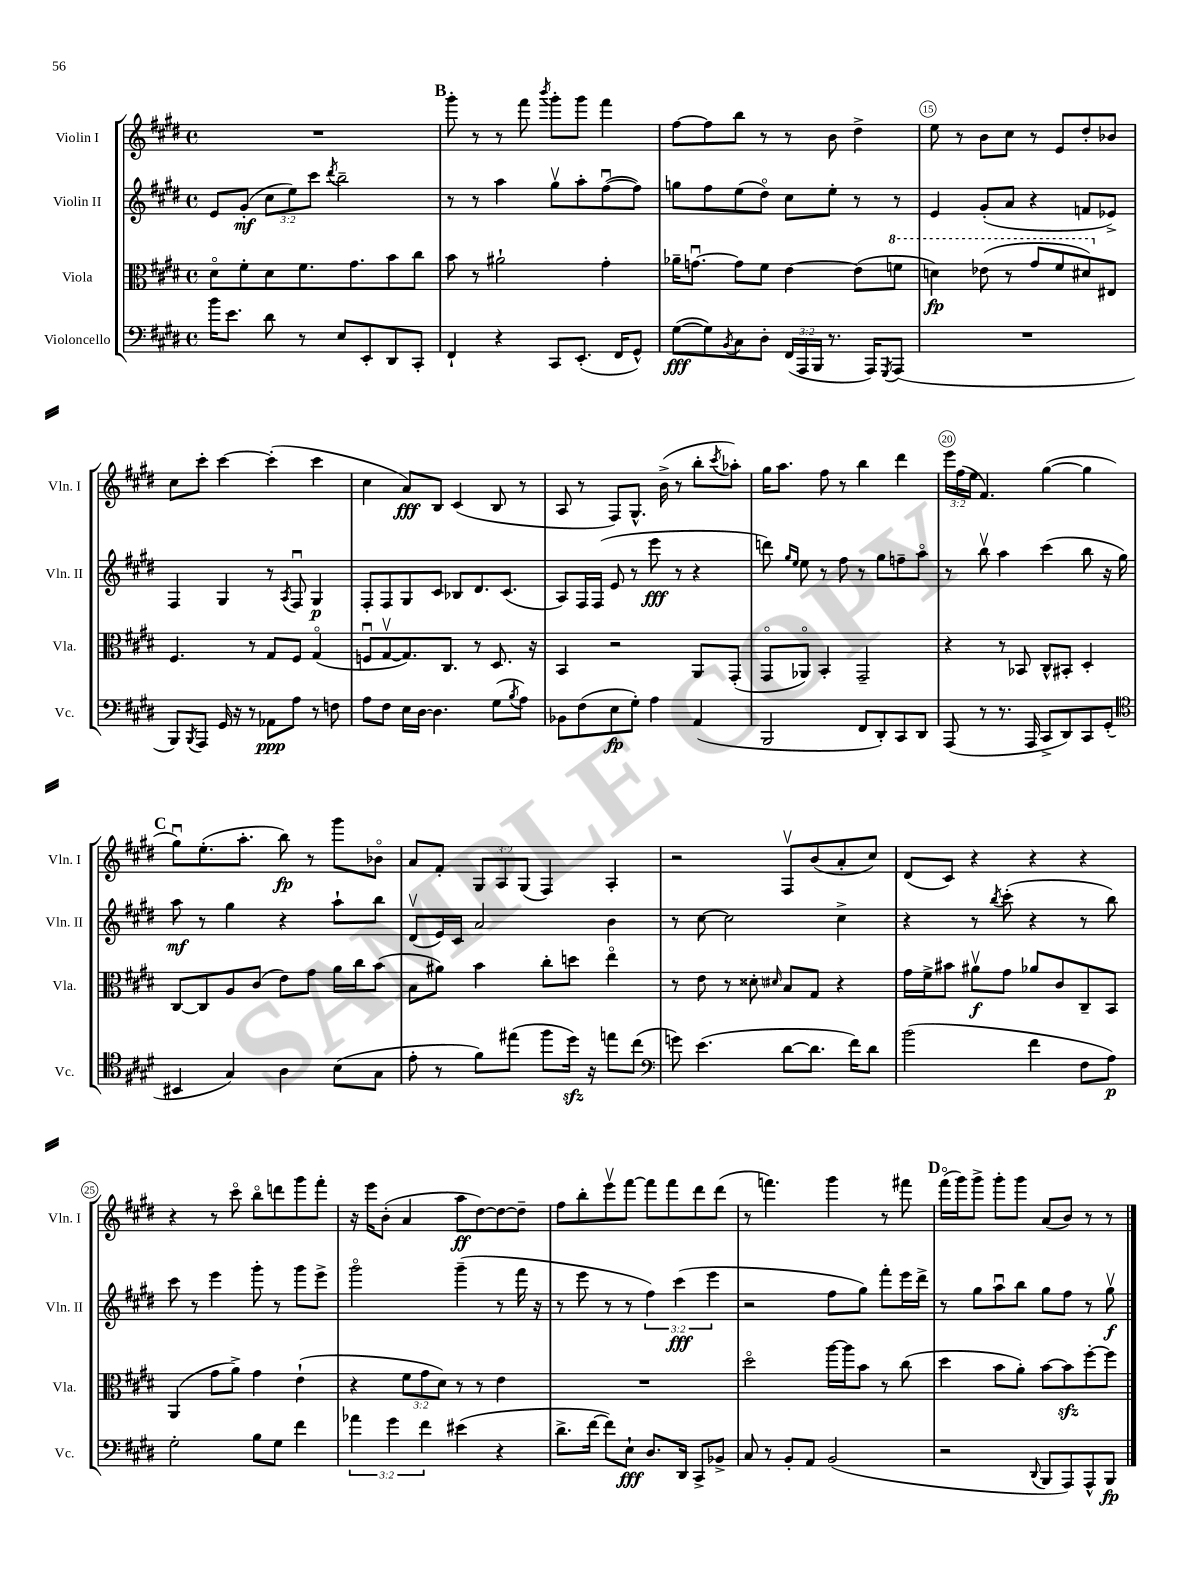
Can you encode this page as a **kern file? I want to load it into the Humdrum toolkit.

**kern	**kern	**kern	**kern
*staff4	*staff3	*staff2	*staff1
*clefF4	*clefC3	*clefG2	*clefG2
*k[f#c#g#d#]	*k[f#c#g#d#]	*k[f#c#g#d#]	*k[f#c#g#d#]
*M4/4	*M4/4	*M4/4	*M4/4
*met(c)	*met(c)	*met(c)	*met(c)
16b\LK	8d#o\L	8e/L	1r
8.e\J	.	.	.
.	8f#'\	(8g#'/J	.
8d#\	8d#\	12cc#\L	.
.	.	12ee\)	.
8r	8.f#\	.	.
.	.	12ccc#\J	.
.	.	8qddd#/	.
8E/L	.	2bb~\	.
.	8.g#\	.	.
8EE'/	.	.	.
8DD#/	8b\	.	.
8CC#'/J	8cc#\J	.	.
=	=	=	=
4FF#`/	8b\	8r	8ggg#'\
.	8r	8r	8r
4r	2a#`\	4aa\	8r
.	.	.	8fff#\
.	.	.	8qbbb/
8CC#/L	.	8gg#v\L	8ggg#'\L
(8.EE'/J	.	8aa'\	8ggg#\J
.	4g#'\	([8ff#u\	4fff#\
16FF#/LK	.	.	.
8GG#^^/J)	.	8ff#\]J)	.
=	=	=	=
([8G#\L	16a-~\LK	8gg\L	[8ff#\L
.	[8.gu\J	.	.
8G#\])	.	8ff#\	8ff#\]
8qBB/	.	.	.
8C#\	8g\]L	(8ee\	8bb\J
8D#'\J	8f#\J	8dd#o\J)	8r
(24FF#/LL	[4e\	8cc#\L	8r
24AAA/	.	.	.
24BBB/JJ	.	.	.
8.r	.	8ee'\J	8b\
.	(8e\]L	8r	4dd#^\
16AAA/LK)	.	.	.
8qGGG#/	.	.	.
(8AAA/J	8ff\J	8r	.
=	=	=	=
1r	4dd\)	4e/	8ee\
.	.	.	8r
.	(8ee-\	(8g#'/L	8b\L
.	8r	8a/J	8cc#\J
.	8gg#/L	4r	8r
.	8ff#/	.	8e/L
.	8dd#/)	8f/L	8dd#'/
.	8E#/J	8e-^/J)	8b-/J
=	=	=	=
8BBB/L)	4.F#/	4F#/	8cc#\L
8qBBB/	.	.	.
8AAA/J	.	.	8ccc#'\J
16GG#/	.	4G#/	[4ccc#\
16r	.	.	.
8r	8r	.	.
8AA-\L	8G#/L	8r	(4ccc#'\]
.	.	8qA/	.
8A\J	8F#/J	8F#u/	.
8r	(4G#o/	4G#/	4ccc#\
8F\	.	.	.
=	=	=	=
8A\L	8Fu/L	8F#'/L	4cc#\
8F#\J	[8G#v/	8F#/	.
16E\LL	8.G#/])	8G#/	8a/L)
[16D#\JJ	.	.	.
4.D#\]	.	8c#/J	8B/J
.	8.C#/J	.	.
.	.	8B-/L	(4c#/
.	8r	8.d#/	.
(8G#\L	8.D#/	.	8B/
.	.	(8.c#/J	.
8qB/	.	.	.
8A\J)	.	.	8r
.	16r	.	.
=	=	=	=
8BB-\L	4BB/	8A/L)	8A/
(8F#\	.	16F#/L	8r
.	.	(16F#/JJ	.
8E\	2r	8e/	8F#/L)
8G#'\J)	.	8r	8.G#^^/J
4A\	.	8eee\	.
.	.	.	(16b^\
.	.	8r	8r
(4AA/	8AA/L	4r	8bb'\L
.	.	.	8qccc#/
.	(8GG#'/J	.	8aa-'\J)
=	=	=	=
2BBB/	8GG#o/L	8ddd\)	16gg#\LK
.	.	.	8.aa\J
.	.	16qqgg#/LL	.
.	.	16qqee/JJ	.
.	8AA-o/J)	8ee\	.
.	4BB'/	8r	8ff#\
.	.	8ff#\	8r
8FF#/L	2GG#~/	8r	4bb\
8DD#'/)	.	8gg#\L	.
8CC#/	.	8ff~\	4ddd#\
8DD#/J	.	8aao\J	.
=	=	=	=
(8AAA/	4r	8r	24eee\LL
.	.	.	(24ff#\
.	.	.	24ee\JJ
8r	.	8bbv\	4.f#/)
8.r	8r	4aa\	.
.	8BB-/	.	.
16AAA/	.	.	.
8CC#^/L	8C#^^/L	(4ccc#\	([4gg#\
8DD#/)	8BB#'/J	.	.
8CC#/	4D#'/	8bb\	4gg#\]
(8GG#'/J	.	16r	.
.	.	16gg#\)	.
=	=	=	=
*clefC4	*	*	*
4BB#/	[8C#/L	8aa\	8gg#u\L)
.	8C#/]	8r	(8.ee'\
4G#/)	8A/	4gg#\	.
.	.	.	8.aa'\J
.	(8c#/J	.	.
4A\	8e\L)	4r	8bb\)
.	8g#\J	.	8r
(8B\L	16a\LL	8aa`\L	8ggg#\L
.	16cc#\J	.	.
8G#\J	(8b\J	8bb\J	8b-o\J
=	=	=	=
8e'\	8B\L	(8d#v/L	8a/L
8r	8a#\J)	16e/L)	8f#'/J
.	.	16c#/JJ	.
8f#\L)	4b\	2a/	12G#/L
.	.	.	12A/
(8ee#\J	.	.	.
.	.	.	(12G#/J
8ff#\L	8cc#'\L	.	4F#/)
16dd#\Jk)	8dd\J	.	.
16r	.	.	.
8ee\L	4eeo\	4b\	4A'/
(8cc#\J	.	.	.
=	=	=	=
*clefF4	*	*	*
8g\)	8r	8r	2r
(4.e\	8e\	[8cc#\	.
.	8r	2cc#\]	.
.	8d##'\	.	.
.	16qqd#/	.	.
[8d#\L	8B/L	.	8F#v/L
8.d#\]J	8G#/J	.	(8b/
.	4r	4cc#^\	8a'/
16f#\LK)	.	.	.
8d#\J	.	.	8cc#/J)
=	=	=	=
(2b\	16g#\LL	4r	(8d#/L
.	16f#^\J	.	.
.	8b#\J	.	8c#/J)
.	8a#v\L	8r	4r
.	.	8qbb/	.
.	8g#\J	(8ccc#'\	.
4f#\	8a-/L	4r	4r
.	8c#/	.	.
8F#\L	8C#~/	8r	4r
8A\J)	8BB/J	8bb\)	.
=	=	=	=
2G#'\	(4AA/	8ccc#\	4r
.	.	8r	.
.	8g#\L	4eee\	8r
.	8a^\J)	.	8ccc#o\
8B\L	4g#\	8ggg#'\	8bbo\L
8G#\J	.	8r	8ddd\
4f#\	(4e`\	8ggg#\L	8ggg#\
.	.	8eee^\J	8fff#'\J
=	=	=	=
6a-\	4r	2ggg#o\	16r
.	.	.	16eee\LK
.	.	.	(8b'\J
6g#\	.	.	.
.	12f#\L	.	4a/
6f#\	12g#\	.	.
.	12d#\J)	.	.
(4e#\	8r	(4ggg#~\	8aa\L
.	8r	.	[8dd#\)
4r	4e\	8r	8dd#\_
.	.	16fff#\	8dd#~\]J
.	.	16r	.
=	=	=	=
8.d#^\L	1r	8r	8ff#\L
.	.	8eee\	8bb'\
[16f#\Jk	.	.	.
8f#\]L)	.	8r	8eeev\
8E`\J	.	8r	[8fff#\J
8.D#/L	.	6ff#\)	8fff#\]L
.	.	.	8fff#\
.	.	(6ccc#\	.
16DD#/Jk	.	.	.
8CC#^/L	.	.	8ddd#\
.	.	6eee\	.
8BB-^/J	.	.	(8ddd#\J
=	=	=	=
8C#/	2dd#o\	2r	8r
8r	.	.	4.fff\)
8BB'/L	.	.	.
8AA/J	.	.	.
(2BB/	[16aa\LL	8ff#\L	4ggg#\
.	16aa\]J	.	.
.	8b\J	8gg#\J)	.
.	8r	8fff#'\L	8r
.	(8cc#\	16eee\L	8fff#\
.	.	16ddd#^\JJ	.
=	=	=	=
2r	4dd#\	8r	(16fff#o\LL
.	.	.	16ggg#\J)
.	.	8gg#\L	8ggg#^\J
.	8b\L	8aau\	8ggg#'\L
.	8a'\J)	8bb\J	8ggg#\J
8qqDD#/	.	.	.
8BBB/L	[8b\L	8gg#\L	(8a/L
8AAA/)	8b\]	8ff#\J	8b/J)
8AAA^^/	[8ff#'\	8r	8r
8BBB/J	8ff#\]J	8gg#v\	8r
==	==	==	==
*-	*-	*-	*-
